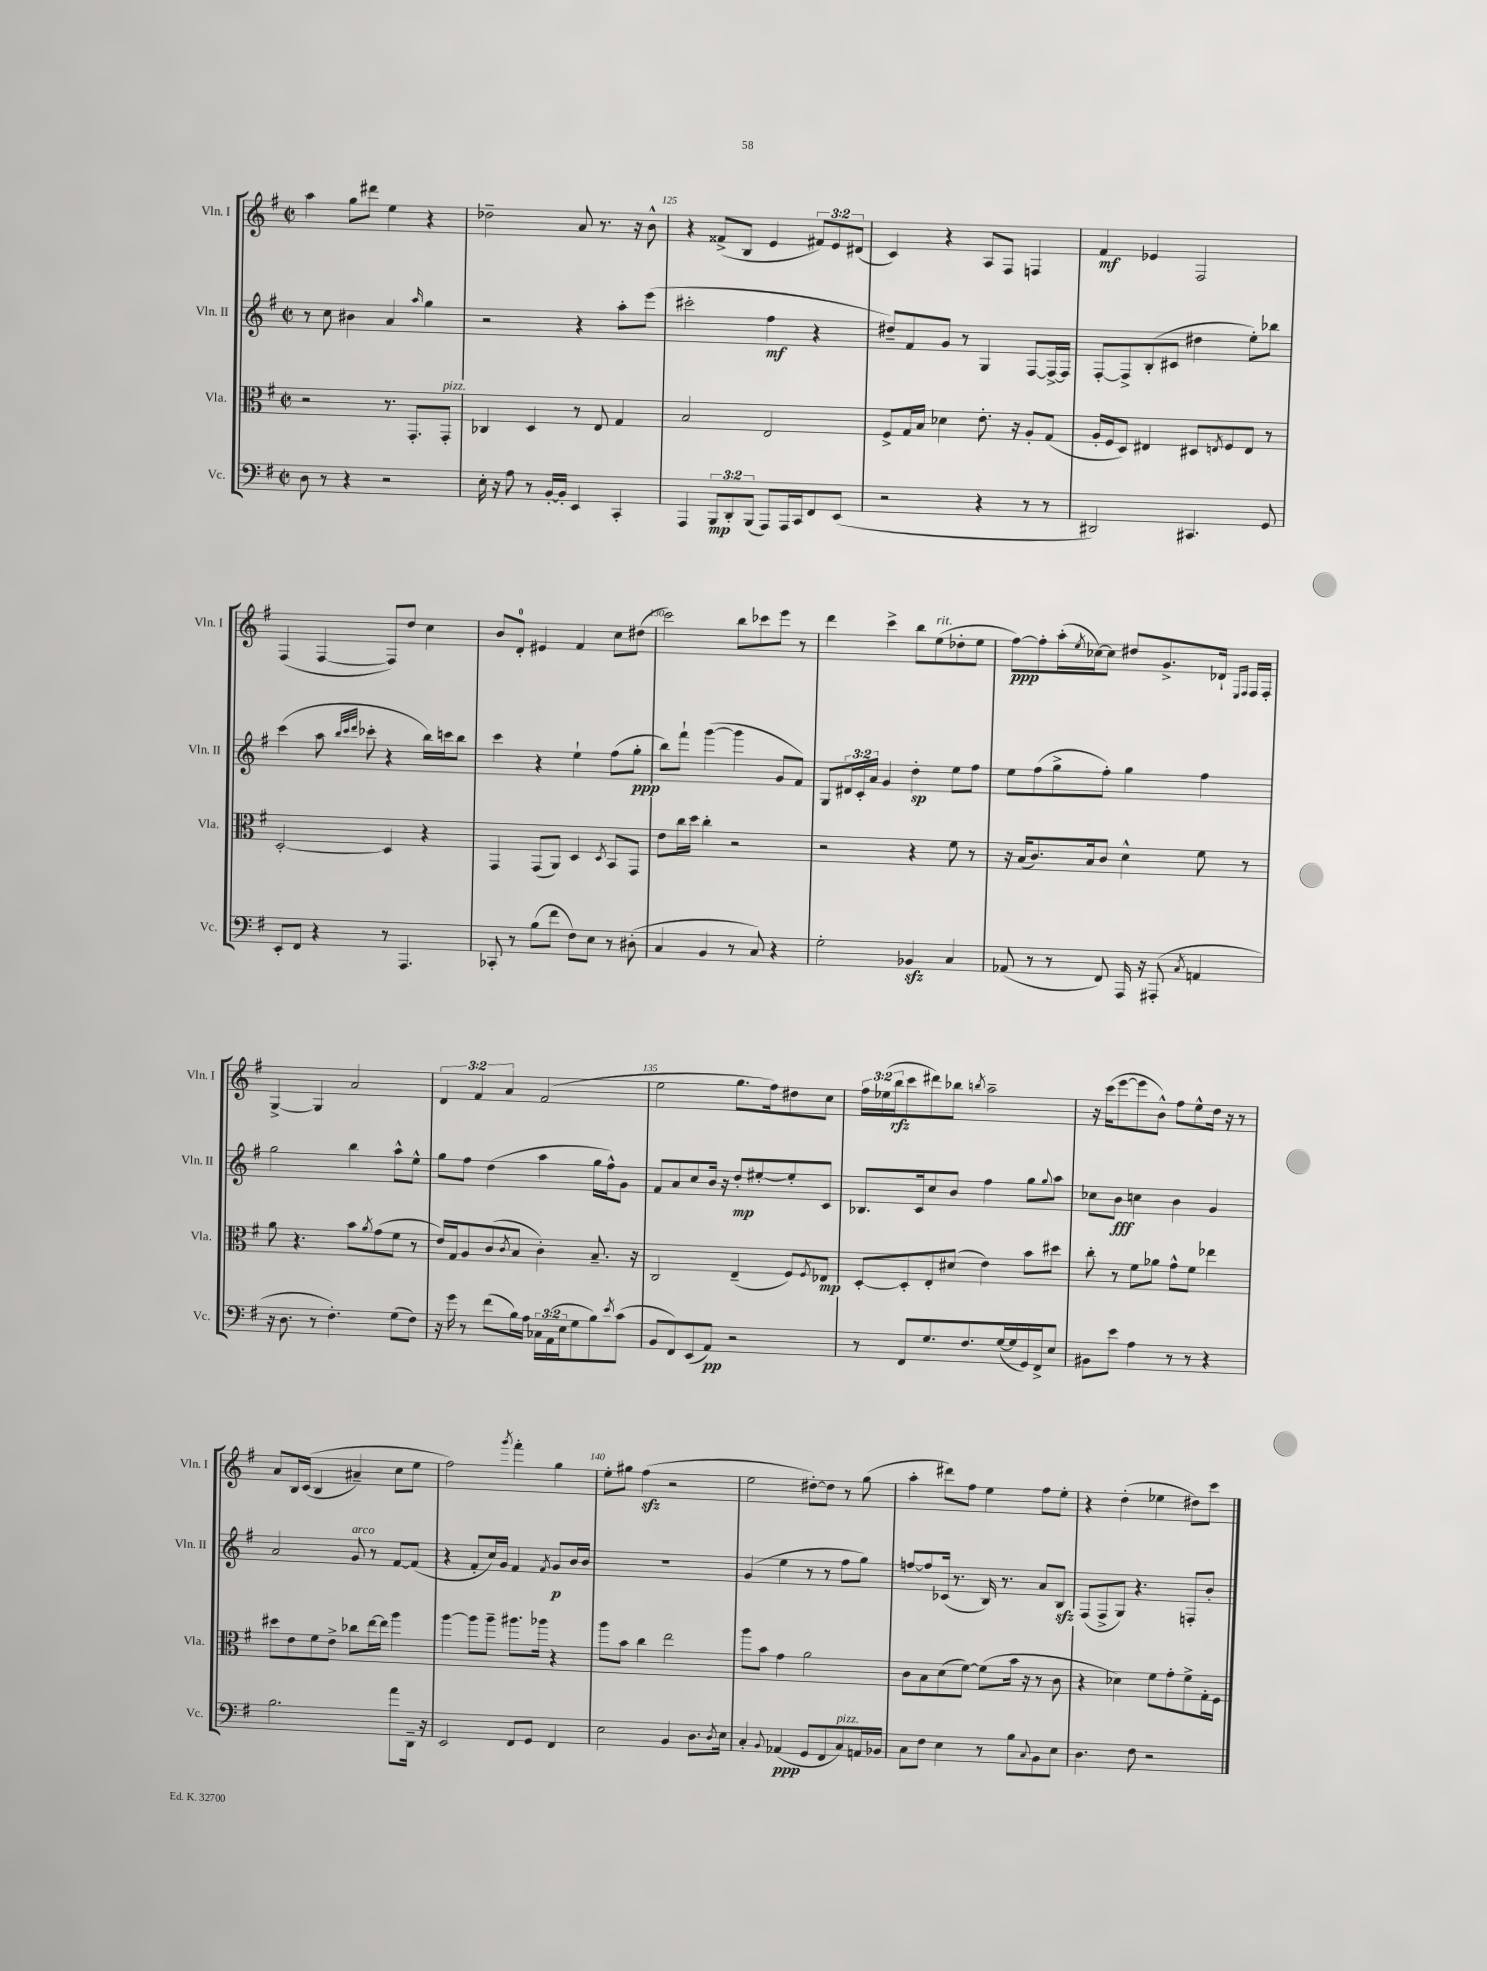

**kern	**dynam	**kern	**dynam	**kern	**dynam	**kern	**dynam
*part4	*part4	*part3	*part3	*part2	*part2	*part1	*part1
*staff4	*staff4	*staff3	*staff3	*staff2	*staff2	*staff1	*staff1
*I"Vc.	*	*I"Vla.	*	*I"Vln. II	*	*I"Vln. I	*
*I'Vc.	*	*I'Vla.	*	*I'Vln. II	*	*I'Vln. I	*
*clefF4	*	*clefC3	*	*clefG2	*	*clefG2	*
*k[f#]	*	*k[f#]	*	*k[f#]	*	*k[f#]	*
*M2/2	*	*M2/2	*	*M2/2	*	*M2/2	*
*met(c|)	*	*met(c|)	*	*met(c|)	*	*met(c|)	*
=123	=123	=123	=123	=123	=123	=123	=123
8D\	.	2r	.	8r	.	4aa\	.
8r	.	.	.	8cc\	.	.	.
4r	.	.	.	4b#X\	.	8gg\L	.
.	.	.	.	.	.	8ddd#X\J	.
2r	.	8.r	.	4a/	.	4ee\	.
.	.	8.GG'/L	.	.	.	.	.
.	.	.	.	16qqaa/	.	.	.
.	.	.	.	4gg\	.	4r	.
!	!	!LO:TX:a:i:t=pizz.	!	!	!	!	!
.	.	8GG'/J	.	.	.	.	.
=124	=124	=124	=124	=124	=124	=124	=124
16E'\	.	4C-X/	.	2r	.	2dd-X~\	.
16r	.	.	.	.	.	.	.
8A\	.	.	.	.	.	.	.
8r	.	4D/	.	.	.	.	.
[16BB'/LL	.	.	.	.	.	.	.
16BB'/JJ]	.	.	.	.	.	.	.
4EE/	.	8r	.	4r	.	8a/	.
.	.	8E/	.	.	.	8.r	.
4CC'/	.	4G/	.	8aa'\L	.	.	.
.	.	.	.	.	.	16r	.
.	.	.	.	(8eee\J	.	8b^^\	.
=125	=125	=125	=125	=125	=125	=125	=125
4AAA/	.	2B/	.	2ccc#X'\	.	4r	.
12BBB/L	mp	.	.	.	.	(8f##X^/L	.
12DD'/	.	.	.	.	.	.	.
.	.	.	.	.	.	8B/J	.
(12BBB/J	.	.	.	.	.	.	.
8AAA/L)	.	2E/	.	4ff#\	mf	4e/	.
16AAA/L	.	.	.	.	.	.	.
16CC/J	.	.	.	.	.	.	.
8FF#/	.	.	.	4r	.	12f#X/L)	.
.	.	.	.	.	.	12e/	.
(8EE/J	.	.	.	.	.	.	.
.	.	.	.	.	.	(12d#X/J	.
=126	=126	=126	=126	=126	=126	=126	=126
2r	.	8F#^/L	.	8dd#X~/L)	.	4c/)	.
.	.	16G/L	.	8f#/	.	.	.
.	.	16B/JJ	.	.	.	.	.
.	.	4d-X\	.	8g/J	.	4r	.
.	.	.	.	8r	.	.	.
4r	.	8.e'\	.	4G/	.	8A/L	.
.	.	.	.	.	.	8F#/J	.
.	.	16r	.	.	.	.	.
8r	.	8A'/L	.	[8F#/L	.	4Fn/	.
8r	.	(8G/J	.	16F#^/L_	.	.	.
.	.	.	.	16F#/JJ]	.	.	.
=127	=127	=127	=127	=127	=127	=127	=127
2DD#X/)	.	16A'/LL	.	[8F#'/L	.	4f#/	mf
.	.	16F#/J	.	.	.	.	.
.	.	8D/J)	.	8F#^/]	.	.	.
.	.	4E#X/	.	(8B'/	.	4e-X/	.
.	.	.	.	8c#X/J	.	.	.
4.CC#X/	.	8D#X/L	.	4dd#X\	.	2F#/	.
.	.	8qEn/	.	.	.	.	.
.	.	8F#/	.	.	.	.	.
.	.	8E/J	.	8ee'\L)	.	.	.
8GG/	.	8r	.	8bb-X\J	.	.	.
!!LO:LB:g=z
=128	=128	=128	=128	=128	=128	=128	=128
8EE'/L	.	[2D'/	.	(4ccc\	.	(4F#/	.
8FF#/J	.	.	.	.	.	.	.
4r	.	.	.	8aa\	.	[4F#/	.
.	.	.	.	32qqbb/LLL	.	.	.
.	.	.	.	32qqccc/	.	.	.
.	.	.	.	32qqddd/JJJ	.	.	.
.	.	.	.	8ccc-X'\	.	.	.
8r	.	4D/]	.	4r	.	8F#/L])	.
4.AAA/	.	.	.	.	.	8dd/J	.
.	.	4r	.	16bb\LL)	.	4cc\	.
.	.	.	.	16cccn\J	.	.	.
.	.	.	.	8bb\J	.	.	.
=129	=129	=129	=129	=129	=129	=129	=129
8CC-X'/	.	4GG/	.	4ccc\	.	8b/L	.
8r	.	.	.	.	.	8d'/J	.
(8B\L	.	(8GG/L	.	4r	.	4e#X/	.
8f#\J	.	8AA/J)	.	.	.	.	.
8F#\L)	.	4D/	.	4ee`\	.	4f#/	.
8E\J	.	.	.	.	.	.	.
.	.	8qD/	.	.	.	.	.
8r	.	8BB/L	.	(8ff#\L	.	8cc\L	.
(8D#X'\	.	8GG/J	.	8gg'\J	ppp	(8dd#X\J	.
=130	=130	=130	=130	=130	=130	=130	=130
4C/	.	8e\L	.	8bb\L)	.	2ccc\)	.
.	.	16cc\L	.	8fff#`\J	.	.	.
.	.	16dd\JJ	.	.	.	.	.
4BB/	.	4cc'\	.	([4ggg\	.	.	.
8r	.	2r	.	4ggg\]	.	8bb\L	.
8C/)	.	.	.	.	.	8ccc-X\	.
4r	.	.	.	8g/L	.	8eee\J	.
.	.	.	.	8f#/J)	.	8r	.
=131	=131	=131	=131	=131	=131	=131	=131
2G'\	.	2r	.	8G/L	.	4ddd\	.
.	.	.	.	24d#X/L	.	.	.
.	.	.	.	24c'/	.	.	.
.	.	.	.	24a/JJ	.	.	.
.	.	.	.	4g/	.	4ccc^\	.
4BB-Xzz/	.	4r	.	4dd'\	sp	8bb\L	.
!	!	!	!	!	!	!LO:TX:a:i:t=rit.	!
.	.	.	.	.	.	(8ee\	.
4C/	.	8f#\	.	8ee\L	.	8dd-X'\	.
.	.	8r	.	8ff#\J	.	8ee\J	.
=132	=132	=132	=132	=132	=132	=132	=132
(8AA-X/	.	16r	.	8ee\L	.	[8ff#\L)	ppp
.	.	(16B/KL	.	.	.	.	.
8r	.	8.c/)	.	(8ff#\	.	8ff#'\]	.
8r	.	.	.	8gg^\	.	(16aa'\L	.
.	.	.	.	.	.	8qee/	.
.	.	16B/k	.	.	.	[16cc-X\J)	.
8FF#/)	.	8c/J	.	8ff#'\J)	.	8cc-\J]	.
16AAA/	.	4d^^\	.	4gg\	.	8dd#X/L	.
16r	.	.	.	.	.	.	.
(8AAA#X'/	.	.	.	.	.	8.g^/	.
8qC/	.	.	.	.	.	.	.
4AAn/	.	8f#\	.	4ff#\	.	.	.
.	.	.	.	.	.	16d-X`/Jk	.
.	.	.	.	.	.	16qqE/LL	.
.	.	.	.	.	.	16qqF#/JJ	.
.	.	8r	.	.	.	16F#/LL	.
.	.	.	.	.	.	16F#'/JJ	.
!!LO:LB:g=z
=133	=133	=133	=133	=133	=133	=133	=133
16r	.	8a\	.	2gg\	.	[4G^/	.
8.D\	.	.	.	.	.	.	.
.	.	4.r	.	.	.	.	.
8r	.	.	.	.	.	4G/]	.
4.F#'\)	.	.	.	.	.	.	.
.	.	8b\L	.	4bb\	.	2a/	.
.	.	8qa/	.	.	.	.	.
.	.	(8g\	.	.	.	.	.
(8G\L	.	8f#\J	.	8aa^^\L	.	.	.
8F#\J)	.	8r	.	8ee^^\J	.	.	.
=134	=134	=134	=134	=134	=134	=134	=134
16r	.	16e/LL)	.	8gg\L	.	6d/	.
16g\	.	16G/J	.	.	.	.	.
8r	.	8A/	.	8ff#\J	.	.	.
.	.	.	.	.	.	6f#/	.
(8f#\L	.	(8c/	.	(4dd\	.	.	.
.	.	.	.	.	.	6a/	.
.	.	8qc/	.	.	.	.	.
16B\L)	.	8B/J	.	.	.	.	.
16A\JJ	.	.	.	.	.	.	.
24C-X\LL	.	4c'\)	.	4aa\	.	(2f#/	.
(24AA\	.	.	.	.	.	.	.
24E\J	.	.	.	.	.	.	.
8G\	.	.	.	.	.	.	.
8B\)	.	8.B~/	.	16gg\LL	.	.	.
.	.	.	.	16ff#^^\J)	.	.	.
8qe/	.	.	.	.	.	.	.
(8c\J	.	.	.	8g\J	.	.	.
.	.	16r	.	.	.	.	.
=135	=135	=135	=135	=135	=135	=135	=135
8BB/L	.	2C/	.	8f#/L	.	2ee\	.
8FF#/)	.	.	.	8a/	.	.	.
(8EE/	.	.	.	8cc/	.	.	.
8AA/J)	pp	.	.	16b/Jk	.	.	.
.	.	.	.	16r	.	.	.
2r	.	(4E~/	.	8dd'/L	mp	8.gg\L	.
.	.	.	.	[8ee#X'/	.	.	.
.	.	.	.	.	.	16ff#\k)	.
.	.	8F#/L)	.	8ee#'/]	.	8dd#X\	.
.	.	8qF#/	.	.	.	.	.
.	.	8E-X/J	mp	8c/J	.	8cc\J	.
=136	=136	=136	=136	=136	=136	=136	=136
8r	.	[8D'/L	.	8.B-X/L	.	24ff#\LL	.
.	.	.	.	.	.	(24ee-X\	.
.	.	.	.	.	.	24bb\J	rfz
8FF#/L	.	8D'/]	.	.	.	8ccc\	.
.	.	.	.	16c/k	.	.	.
8.G/	.	8E'/	.	8cc/	.	8ddd#X\)	.
.	.	(8d#X/J	.	8b/J	.	8bb-X\J	.
8.F#/	.	.	.	.	.	.	.
.	.	.	.	.	.	8qbbn/	.
.	.	4e\)	.	4ff#\	.	2aa~\	.
([16G/L	.	.	.	.	.	.	.
16G/]	.	.	.	.	.	.	.
16GG/)	.	8b\L	.	8gg\L	.	.	.
16FF#^/J	.	.	.	.	.	.	.
.	.	.	.	8qqgg/	.	.	.
8E/J	.	8dd#X\J	.	8aa\J	.	.	.
=137	=137	=137	=137	=137	=137	=137	=137
8BB#X\L	.	8cc'\	.	8cc-X\L	.	16r	.
.	.	.	.	.	.	(16ccc\KL	.
8e\J	.	8r	.	8b\J	fff	[8eee\	.
4A\	.	8f#\L	.	4ccn\	.	8eee\]	.
.	.	8a-X\J	.	.	.	8b^^\J)	.
8r	.	8g^^\L	.	4b\	.	8ff#\L	.
8r	.	8f#\J	.	.	.	8ee^^\	.
4r	.	4ee-X\	.	4g/	.	16dd\Jk	.
.	.	.	.	.	.	16r	.
.	.	.	.	.	.	8r	.
!!LO:LB:g=z
=138	=138	=138	=138	=138	=138	=138	=138
2.B\	.	8dd#X\L	.	2a/	.	8a/L	.
.	.	8e\	.	.	.	16B/L	.
.	.	.	.	.	.	((16c/JJ	.
.	.	8f#\	.	.	.	4B/	.
.	.	8e^\J	.	.	.	.	.
!	!	!	!	!LO:TX:a:i:t=arco	!	!	!
.	.	8cc-X\L	.	8g/	.	4a#X~/)	.
.	.	[16ee\L	.	8r	.	.	.
.	.	16ee\JJ]	.	.	.	.	.
8a\L	.	4aa\	.	[8f#/L	.	8cc\L	.
16DD~\Jk	.	.	.	(8f#/J]	.	8ee\J	.
16r	.	.	.	.	.	.	.
=139	=139	=139	=139	=139	=139	=139	=139
2EE/	.	[4aa\	.	4r	.	2ff#\)	.
.	.	8aa\L]	.	8f#'/L	.	.	.
.	.	8aa~\J	.	16cc/L)	.	.	.
.	.	.	.	16g/JJ	.	.	.
.	.	.	.	.	.	8qggg/	.
8FF#/L	.	8.aa#X\L	.	4f#/	.	4fff#'\	.
8GG/J	.	.	.	.	.	.	.
.	.	16aa-X\Jk	.	.	.	.	.
.	.	.	.	8qf#/	.	.	.
4FF#/	.	4r	.	8g/L	p	4gg\	.
.	.	.	.	16b/L	.	.	.
.	.	.	.	16b/JJ	.	.	.
=140	=140	=140	=140	=140	=140	=140	=140
2E\	.	8aa\L	.	1r	.	8ee'\L	.
.	.	8b\J	.	.	.	8gg#X\J	.
.	.	4cc\	.	.	.	(4ff#zz\	.
4BB/	.	2ee\	.	.	.	2r	.
8.D\L	.	.	.	.	.	.	.
8qD/	.	.	.	.	.	.	.
16E\Jk	.	.	.	.	.	.	.
=141	=141	=141	=141	=141	=141	=141	=141
4C'/	.	8aa\L	.	(4g/	.	2ee\	.
.	.	8b\J	.	.	.	.	.
8qqBB/	.	.	.	.	.	.	.
(4AA-X/	ppp	4g\	.	4ee\	.	.	.
8GG/L	.	2a\	.	8r	.	[8dd#X'\L)	.
8FF#/	.	.	.	8r	.	8dd#\J]	.
!LO:TX:a:i:t=pizz.	!	!	!	!	!	!	!
8C/)	.	.	.	8ff#\L	.	8r	.
16AAn/L	.	.	.	8gg\J)	.	(8gg\	.
16BB-X/JJ	.	.	.	.	.	.	.
=142	=142	=142	=142	=142	=142	=142	=142
8C\L	.	8c\L	.	[8ffn/L	.	4aa'\	.
8F#\J	.	8B\	.	8ff/]	.	.	.
4E\	.	(8d\	.	(16c-X/Jk	.	8ddd#X\L)	.
.	.	.	.	8.r	.	.	.
.	.	[8f#\J)	.	.	.	8ff#\J	.
8r	.	(8f#\L]	.	16B/)	.	4ee\	.
.	.	.	.	8.r	.	.	.
8B\L	.	16b\Jk	.	.	.	.	.
.	.	16r	.	.	.	.	.
8qqC/	.	.	.	.	.	.	.
8BB\	.	8r	.	8a/L	.	8ff#\L	.
8E\J	.	8c\	.	8Bzz/J	.	8ee'\J	.
=143	=143	=143	=143	=143	=143	=143	=143
4.D\	.	4r	.	(8F#/L	.	4r	.
.	.	.	.	8F#^/	.	.	.
.	.	4d-X\)	.	8G/J)	.	(4dd'\	.
8F#\	.	.	.	4.r	.	.	.
2r	.	8f#\L	.	.	.	4ee-X\	.
.	.	8g'\	.	.	.	.	.
.	.	8f#^\	.	8Fn'/L	.	8dd#X\L)	.
.	.	16G'\L	.	8b'/J	.	8ccc\J	.
.	.	16F#\JJ	.	.	.	.	.
==	==	==	==	==	==	==	==
*-	*-	*-	*-	*-	*-	*-	*-
